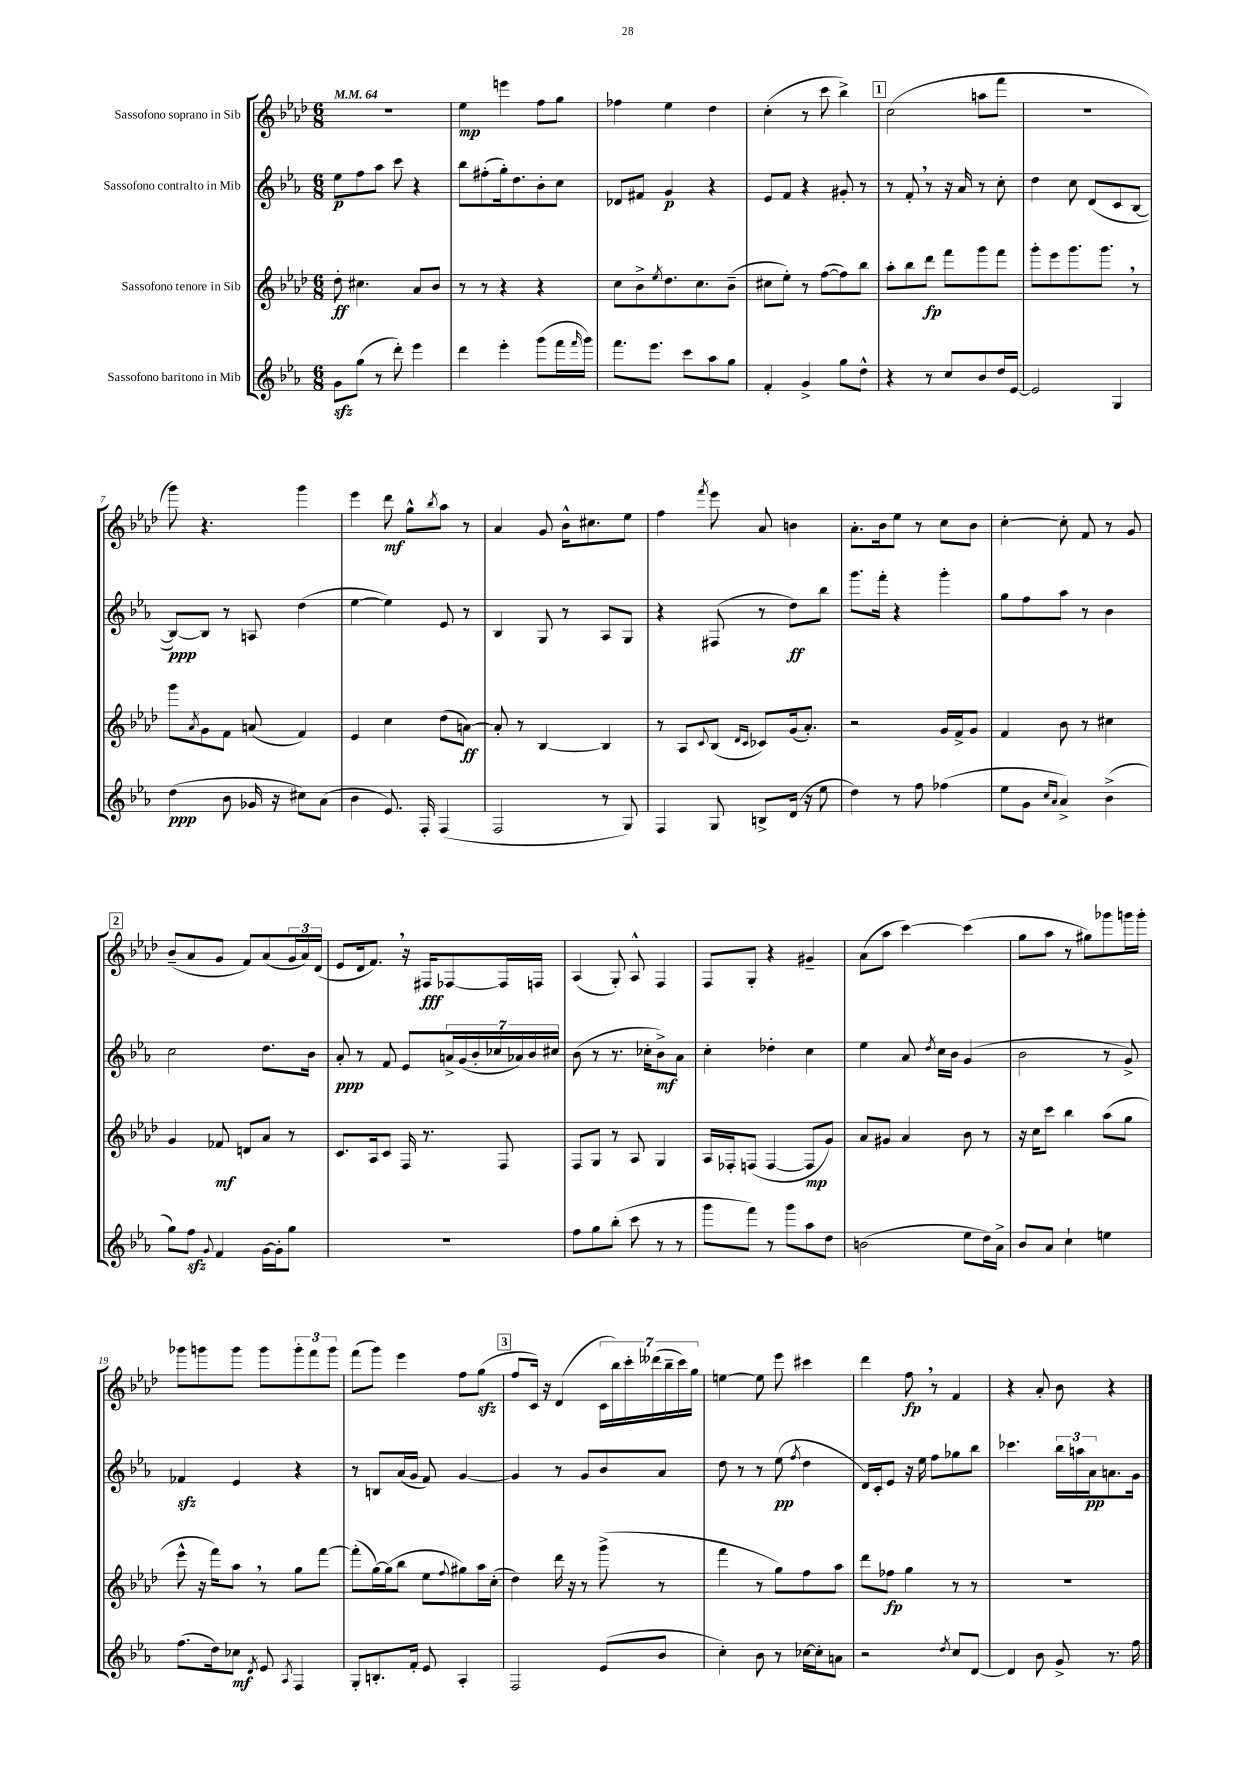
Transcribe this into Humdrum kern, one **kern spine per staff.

**kern	**kern	**kern	**kern
*staff4	*staff3	*staff2	*staff1
*clefG2	*clefG2	*clefG2	*clefG2
*k[b-e-a-]	*k[b-e-a-d-]	*k[b-e-a-]	*k[b-e-a-d-]
*M6/8	*M6/8	*M6/8	*M6/8
*MM64	*MM64	*MM64	*MM64
8g	8dd-'	8ee-	2.r
(8gg	4.cc#	8ff	.
8r	.	8aa-	.
8ddd')	.	8ccc	.
4eee-	8a-	4r	.
.	8b-	.	.
=	=	=	=
4ddd	8r	8bb-	4ee-
.	8r	(8ff#'	.
4eee-'	4r	16gg')	4eee
.	.	8.dd	.
(8ggg	4r	8b-'	8ff
16fff	.	8cc	8gg
16qqfff	.	.	.
16ggg)	.	.	.
=	=	=	=
8.fff	8cc	8d-	4ff-
.	8b-^	8f#	.
8.eee-	.	.	.
.	8qee-	.	.
.	8.dd-	4g	4ee-
8ccc	.	.	.
.	8.cc	.	.
8aa-	.	4r	4dd-
8gg	(8b-~	.	.
=	=	=	=
4f'	8cc#	8e-	(4cc'
.	8ee-')	8f	.
4g^	8r	4r	8r
.	([8ff	.	8ccc
8gg	8ff])	8g#'	4bb-^)
8dd^^	8bb-	8r	.
=	=	=	=
4r	8aa-'	8r	(2cc
.	8bb-	8f'	.
8r	8ddd-	8r	.
8cc	8fff	16r	.
.	.	16a-	.
8b-	8ggg	8r	8aa
16dd	8fff	8cc'	8fff
[16e-	.	.	.
=	=	=	=
2e-]	8ggg'	4dd	2.r
.	8eee-	.	.
.	8.ggg	8cc	.
.	.	(8d	.
.	8.ggg	.	.
4G	.	8c	.
.	8r	[8B-	.
=	=	=	=
(4dd	8ggg	8B-_)	8ggg)
.	8qa-	.	.
.	8g	8B-]	4.r
8b-	8f	8r	.
16g-	(8a	8A	.
16r	.	.	.
8cc#)	4f)	(4dd	4ggg
(8a-	.	.	.
=	=	=	=
4b-	4e-	[4ee-	4eee-
8.e-)	4cc	4ee-])	8ddd-
.	.	.	8gg^^
16F'	.	.	.
.	.	.	8qbb-
(4F	(8dd-	8e-	8aa-
.	[8a)	8r	8r
=	=	=	=
2F	8a']	4B-	4a-
.	8r	.	.
.	[4B-	8G	8g
.	.	8r	16b-^^
.	.	.	8.cc#
8r	4B-]	8A-	.
8G)	.	8G	8ee-
=	=	=	=
4F	8r	4r	4ff
.	8A-	.	.
.	8qqc	.	8qfff
8G	(8B-	(8F#	8eee-
.	16qqd-	.	.
.	16qqc	.	.
8B^	8c-)	8r	8a-
(16d	(16g	8dd)	4b
16r	8.a-')	.	.
8ee-	.	8bb-	.
=	=	=	=
4dd)	2r	8.ggg	8.a-'
.	.	16fff'	16b-
8r	.	4r	8ee-
8ff	.	.	8r
(4ff-	16g	4ggg'	8cc
.	16f^	.	.
.	8g	.	8b-
=	=	=	=
8ee-	4f	8gg	[4cc'
8g	.	8ff	.
16qqcc	.	.	.
16qqa-	.	.	.
4a-^)	8b-	8aa-	8cc']
.	8r	8r	8f
(4b-^	4cc#	4b-	8r
.	.	.	8g
=	=	=	=
8gg)	4g	2cc	(8b-~
8ff	.	.	8a-
8qqg	.	.	.
4f	8f-	.	8g
.	8d	.	8f)
[16g	8a-	8.dd	(8a-
16g']	.	.	.
8gg	8r	.	24g
.	.	.	24a-)
.	.	16b-	.
.	.	.	(24d-
=	=	=	=
2.r	8.c	8a-'	8e-
.	.	8r	16d-
.	16A-	.	8.f)
.	8c	8f	.
.	16F	8e-	16r
.	8.r	.	16F#
.	.	28a^	[8F-
.	.	(28g	.
.	.	28b-'	.
.	.	28cc-	.
.	8F	.	16F-]
.	.	28a-)	.
.	.	28b-	.
.	.	.	16F
.	.	28cc#	.
=	=	=	=
8ff	8F	(8b-	(4A-
8gg	8G	8r	.
(8bb-'	8r	8.r	8G')
8ccc	8A-	.	8A-^^
.	.	16cc-'	.
8r	4G	8b-^)	4F
8r	.	8a-	.
=	=	=	=
8ggg	16A-	4cc'	8F
.	16F-'	.	.
8fff)	(8F	.	8G'
8r	[4F	4dd-'	4r
8ggg	.	.	.
8aa-	8F]	4cc	4g#~
8dd	8g)	.	.
=	=	=	=
(2b	8a-	4ee-	(8a-
.	8g#	.	8aa-
.	4a-	8a-	[4ccc)
.	.	8qdd	.
.	.	16cc	.
.	.	16b-	.
8ee-	8b-	(4g	(4ccc]
16dd)	8r	.	.
16a-^	.	.	.
=	=	=	=
8b-	16r	2b-	8gg
.	16cc	.	.
8a-	8ccc	.	8aa-
4cc`	4bb-	.	8r
.	.	.	8gg#)
4ee	(8aa-	8r	8ggg-
.	8gg	8g^)	16ggg
.	.	.	16ggg'
=	=	=	=
(8.ff	8eee-^^	4f-	8ggg-
.	16r	.	8ggg
16dd)	16fff)	.	.
8cc-	8aa-	4e-	8ggg
8qd	.	.	.
8e-	8r	.	8ggg
8qA-	.	.	.
4F	8gg	4r	12ggg'
.	.	.	12fff
.	[8fff	.	.
.	.	.	12ggg
=	=	=	=
8G'	(8fff']	8r	(8fff
8.B'	[16gg)	8B	8ggg)
.	(16gg]	.	.
.	8bb-	(16a-	4eee-
16f'	.	16g	.
8e-	8ee-	8f)	.
.	8qqff	.	.
4A-'	8gg#)	[4g	8ff
.	16aa-	.	(8gg
.	(16cc'	.	.
=	=	=	=
2F	4dd-)	4g]	8ff
.	.	.	16c)
.	.	.	16r
.	16ddd-	8r	(4d-
.	16r	.	.
.	8r	8g	.
(8e-	(8ggg^	8b-	28c
.	.	.	28bb-)
.	.	.	28ccc'
.	.	.	(28ddd--
8b-	8r	8a-	.
.	.	.	28bb-~
.	.	.	28ccc)
.	.	.	28gg
=	=	=	=
4cc')	4fff	8dd	[4ee
.	.	8r	.
8b-	8r	8r	8ee]
8r	8gg)	(8ee-	8eee-
.	.	8qff	.
[16cc-	8ff	4dd	4ccc#
16cc-']	.	.	.
8a	8aa-	.	.
=	=	=	=
2r	8ddd-	16d)	4ddd-
.	.	16c'	.
.	8ff-	8e-	.
.	4gg	16r	8ff
.	.	16ee-	.
.	.	8ff	8r
8qdd	.	.	.
8cc	8r	8gg-	4f
[8d	8r	8bb-	.
=	=	=	=
4d]	2.r	4.ccc-	4r
8b-	.	.	8a-'
8g^	.	24bb-	8b-
.	.	24aa	.
.	.	24a-	.
8.r	.	8.a	4r
16ff	.	16g	.
==	==	==	==
*-	*-	*-	*-
